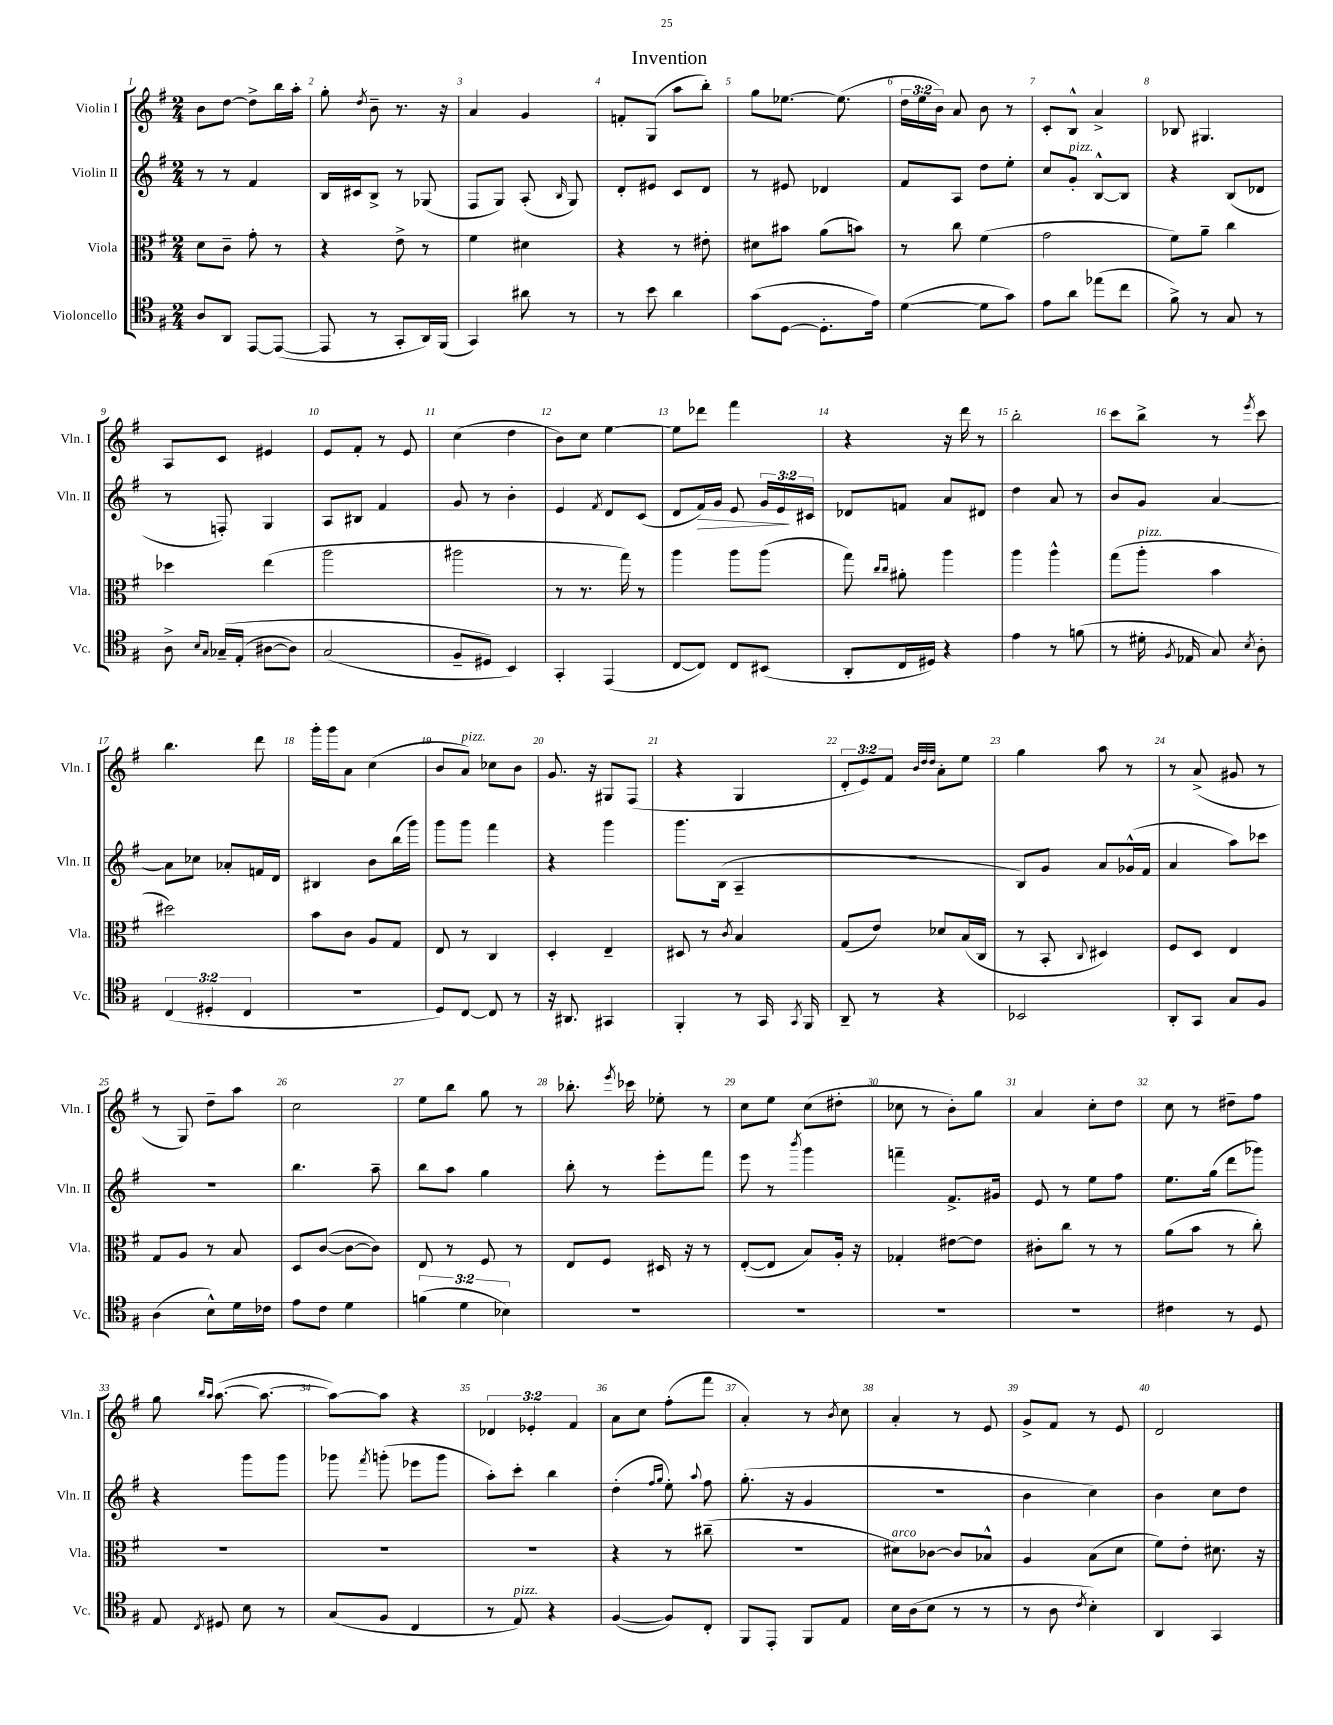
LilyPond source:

\header { title = "Invention" }
<<
\new StaffGroup <<
\new Staff = "s0" \with { instrumentName = "Violin I" shortInstrumentName = "Vln. I" } {
    \clef treble \key g \major \numericTimeSignature \time 2/4 \override Staff.TupletNumber.text = #tuplet-number::calc-fraction-text
    \autoBeamOff b'8[ d''8]~ d''8[-> b''16 a''16]-. |
    g''8-. \acciaccatura { d''8 } b'8-- r8. r16 |
    a'4 g'4 |
    f'8[-. g8]( a''8[ b''8]-.) |
    g''8[ ees''8.]~ ees''8.( |
    \tuplet 3/2 { d''16[ e''16 b'16]) } a'8 b'8 r8 |
    c'8[-. b8]-^ a'4-> |
    bes8 gis4. |
    a8[ c'8] eis'4 |
    e'8[ fis'8]-. r8 e'8 |
    c''4( d''4 |
    b'8[) c''8] e''4~ |
    e''8[ des'''8] fis'''4 |
    r4 r16 d'''16 r8 |
    b''2-. |
    c'''8[ b''8]-> r8 \acciaccatura { e'''8 } c'''8 |
    b''4. d'''8 |
    g'''16[-. g'''16 a'8] c''4( |
    b'8[ a'8]^\markup { \italic "pizz." }) ces''8[ b'8] |
    g'8. r16 gis8[ fis8]( |
    r4 g4 |
    \tuplet 3/2 { d'8[-. e'8) fis'8] } \grace { b'32[ d''32 d''32] } a'8[-. e''8] |
    g''4 a''8 r8 |
    r8 a'8->( gis'8 r8 |
    r8 g8) d''8[-- a''8] |
    c''2 |
    e''8[ b''8] g''8 r8 |
    bes''8.-. \acciaccatura { e'''8 } ces'''16 ees''8-. r8 |
    c''8[ e''8] c''8[( dis''8]-. |
    ces''8 r8 b'8[-.) g''8] |
    a'4 c''8[-. d''8] |
    c''8 r8 dis''8[-- fis''8] |
    g''8 \grace { b''16[ a''16] } a''8.~( a''8.~ |
    a''8[~) a''8] r4 |
    \tuplet 3/2 { des'4 ees'4-. fis'4 } |
    a'8[ c''8] fis''8[-.( fis'''8] |
    a'4-.) r8 \acciaccatura { b'8 } c''8 |
    a'4-. r8 e'8 |
    g'8[-> fis'8] r8 e'8 |
    d'2 \bar "|." |
}
\new Staff = "s1" \with { instrumentName = "Violin II" shortInstrumentName = "Vln. II" } {
    \clef treble \key g \major \numericTimeSignature \time 2/4 \override Staff.TupletNumber.text = #tuplet-number::calc-fraction-text
    \autoBeamOff r8 r8 fis'4 |
    b16[ cis'16 b8]-> r8 ges8( |
    fis8[ g8]) a8-.( \grace { b16 } g8) |
    d'8[-. eis'8] c'8[ d'8] |
    r8 eis'8 des'4 |
    fis'8[ a8] d''8[ e''8]-. |
    c''8[ g'8]-.^\markup { \italic "pizz." } b8[~-^ b8] |
    r4 b8[( des'8] |
    r8 f8-.) g4 |
    a8[ bis8] fis'4 |
    g'8 r8 b'4-. |
    e'4 \acciaccatura { fis'8 } d'8[ c'8]( |
    d'8[ fis'16\>) g'16] e'8 \tuplet 3/2 { g'16[ e'16\! cis'16] } |
    des'8[ f'8] a'8[ dis'8] |
    d''4 a'8 r8 |
    b'8[ g'8] a'4~ |
    a'8[ ces''8] aes'8[-. f'16 d'16] |
    bis4 b'8[ b''16( g'''16]) |
    g'''8[ g'''8] fis'''4 |
    r4 g'''4 |
    g'''8.[ b16]( a4-- |
    R2 |
    b8[) g'8] a'8[ ges'16-^( fis'16] |
    a'4 a''8[) ces'''8] |
    R2 |
    b''4. a''8-- |
    b''8[ a''8] g''4 |
    b''8-. r8 e'''8[-. fis'''8] |
    e'''8 r8 \acciaccatura { b'''8 } g'''4 |
    f'''4-- fis'8.[-> gis'16] |
    e'8 r8 e''8[ fis''8] |
    e''8.[ g''16]( d'''8[ ges'''8]) |
    r4 g'''8[ g'''8] |
    ges'''8 \acciaccatura { fis'''8 } g'''8-.( ees'''8[ g'''8] |
    a''8[-.) c'''8]-. b''4 |
    d''4-.( \grace { fis''16[ g''16] } e''8-.) \appoggiatura { a''8 } fis''8 |
    g''8.-.( r16 g'4 |
    r2 |
    b'4 c''4) |
    b'4 c''8[ d''8] \bar "|." |
}
\new Staff = "s2" \with { instrumentName = "Viola" shortInstrumentName = "Vla." } {
    \clef alto \key g \major \numericTimeSignature \time 2/4
    \autoBeamOff d'8[ c'8]-- g'8-. r8 |
    r4 e'8-> r8 |
    fis'4 dis'4 |
    r4 r8 eis'8-. |
    dis'8[ bis'8] a'8[( b'8]) |
    r8 c''8 fis'4( |
    g'2 |
    fis'8[) a'8]-- c''4 |
    des''4 e''4( |
    a''2 |
    ais''2 |
    r8 r8. g''16) r8 |
    a''4 a''8[ a''8]( |
    g''8) \grace { c''16[ c''16] } ais'8-. a''4 |
    a''4 a''4-^ |
    g''8[( a''8]-.^\markup { \italic "pizz." } b'4 |
    dis''2) |
    b'8[ c'8] a8[ g8] |
    e8 r8 c4 |
    d4-. e4-- |
    dis8 r8 \acciaccatura { c'8 } b4 |
    g8[( e'8]) des'8[ b16( c16] |
    r8 b,8-. \appoggiatura { c8 } dis4) |
    fis8[ d8] e4 |
    g8[ a8] r8 b8 |
    d8[ c'8]~( c'8[~ c'8]) |
    e8 r8 fis8 r8 |
    e8[ fis8] dis16 r16 r8 |
    e8[~-.( e8] b8[) a16]-. r16 |
    ges4-. eis'8[~ eis'8] |
    cis'8[-. c''8] r8 r8 |
    a'8[( b'8] r8 c''8-.) |
    R2 |
    R2 |
    R2 |
    r4 r8 cis''8--( |
    R2 |
    dis'8[^\markup { \italic "arco" }) ces'8]~ ces'8[ bes8]-^ |
    a4 b8[( d'8] |
    fis'8[) e'8]-. dis'8. r16 \bar "|." |
}
\new Staff = "s3" \with { instrumentName = "Violoncello" shortInstrumentName = "Vc." } {
    \clef tenor \key g \major \numericTimeSignature \time 2/4 \override Staff.TupletNumber.text = #tuplet-number::calc-fraction-text
    \autoBeamOff a8[ a,8] e,8[~ e,8]~( |
    e,8 r8 g,8[-. a,16) fis,16]( |
    g,4) ais'8 r8 |
    r8 b'8 a'4 |
    g'8[( d8]~ d8.[-. e'16]) |
    d'4~( d'8[ g'8]) |
    e'8[ a'8] ees''8[( c''8] |
    fis'8->) r8 g8 r8 |
    a8-> \grace { b16[ g16] } ges16[--\( e16]-.( ais8[~ ais8]) |
    g2( |
    fis8[-- dis8]\) b,4) |
    g,4-. e,4( |
    c8[~ c8]) c8[ bis,8]( |
    a,8[-. c16 dis16]) r4 |
    e'4 r8 f'8( |
    r8 dis'16-. \acciaccatura { fis8 } ees16 g8) \acciaccatura { b8 } a8-. |
    \tuplet 3/2 { c4( dis4-. c4 } |
    R2 |
    d8[) c8]~ c8 r8 |
    r16 ais,8. gis,4 |
    fis,4-. r8 g,16 \acciaccatura { g,8 } fis,16 |
    a,8-- r8 r4 |
    bes,2 |
    a,8[-. g,8] g8[ fis8] |
    a4( b8[-^) d'16 ces'16] |
    e'8[ c'8] d'4 |
    \tuplet 3/2 { f'4( d'4 bes4) } |
    R2 |
    R2 |
    R2 |
    R2 |
    cis'4 r8 d8 |
    e8 \acciaccatura { c8 } dis8 b8 r8 |
    g8[( fis8] c4 |
    r8 e8^\markup { \italic "pizz." }) r4 |
    fis4~( fis8[) c8]-. |
    fis,8[ e,8]-. fis,8[ e8] |
    b16[ a16( b8] r8 r8 |
    r8 a8 \acciaccatura { c'8 } b4-.) |
    a,4 g,4 \bar "|." |
}
>>
>>
\layout { \context { \Score \override BarNumber.break-visibility = ##(#f #t #t) barNumberVisibility = #all-bar-numbers-visible } }
